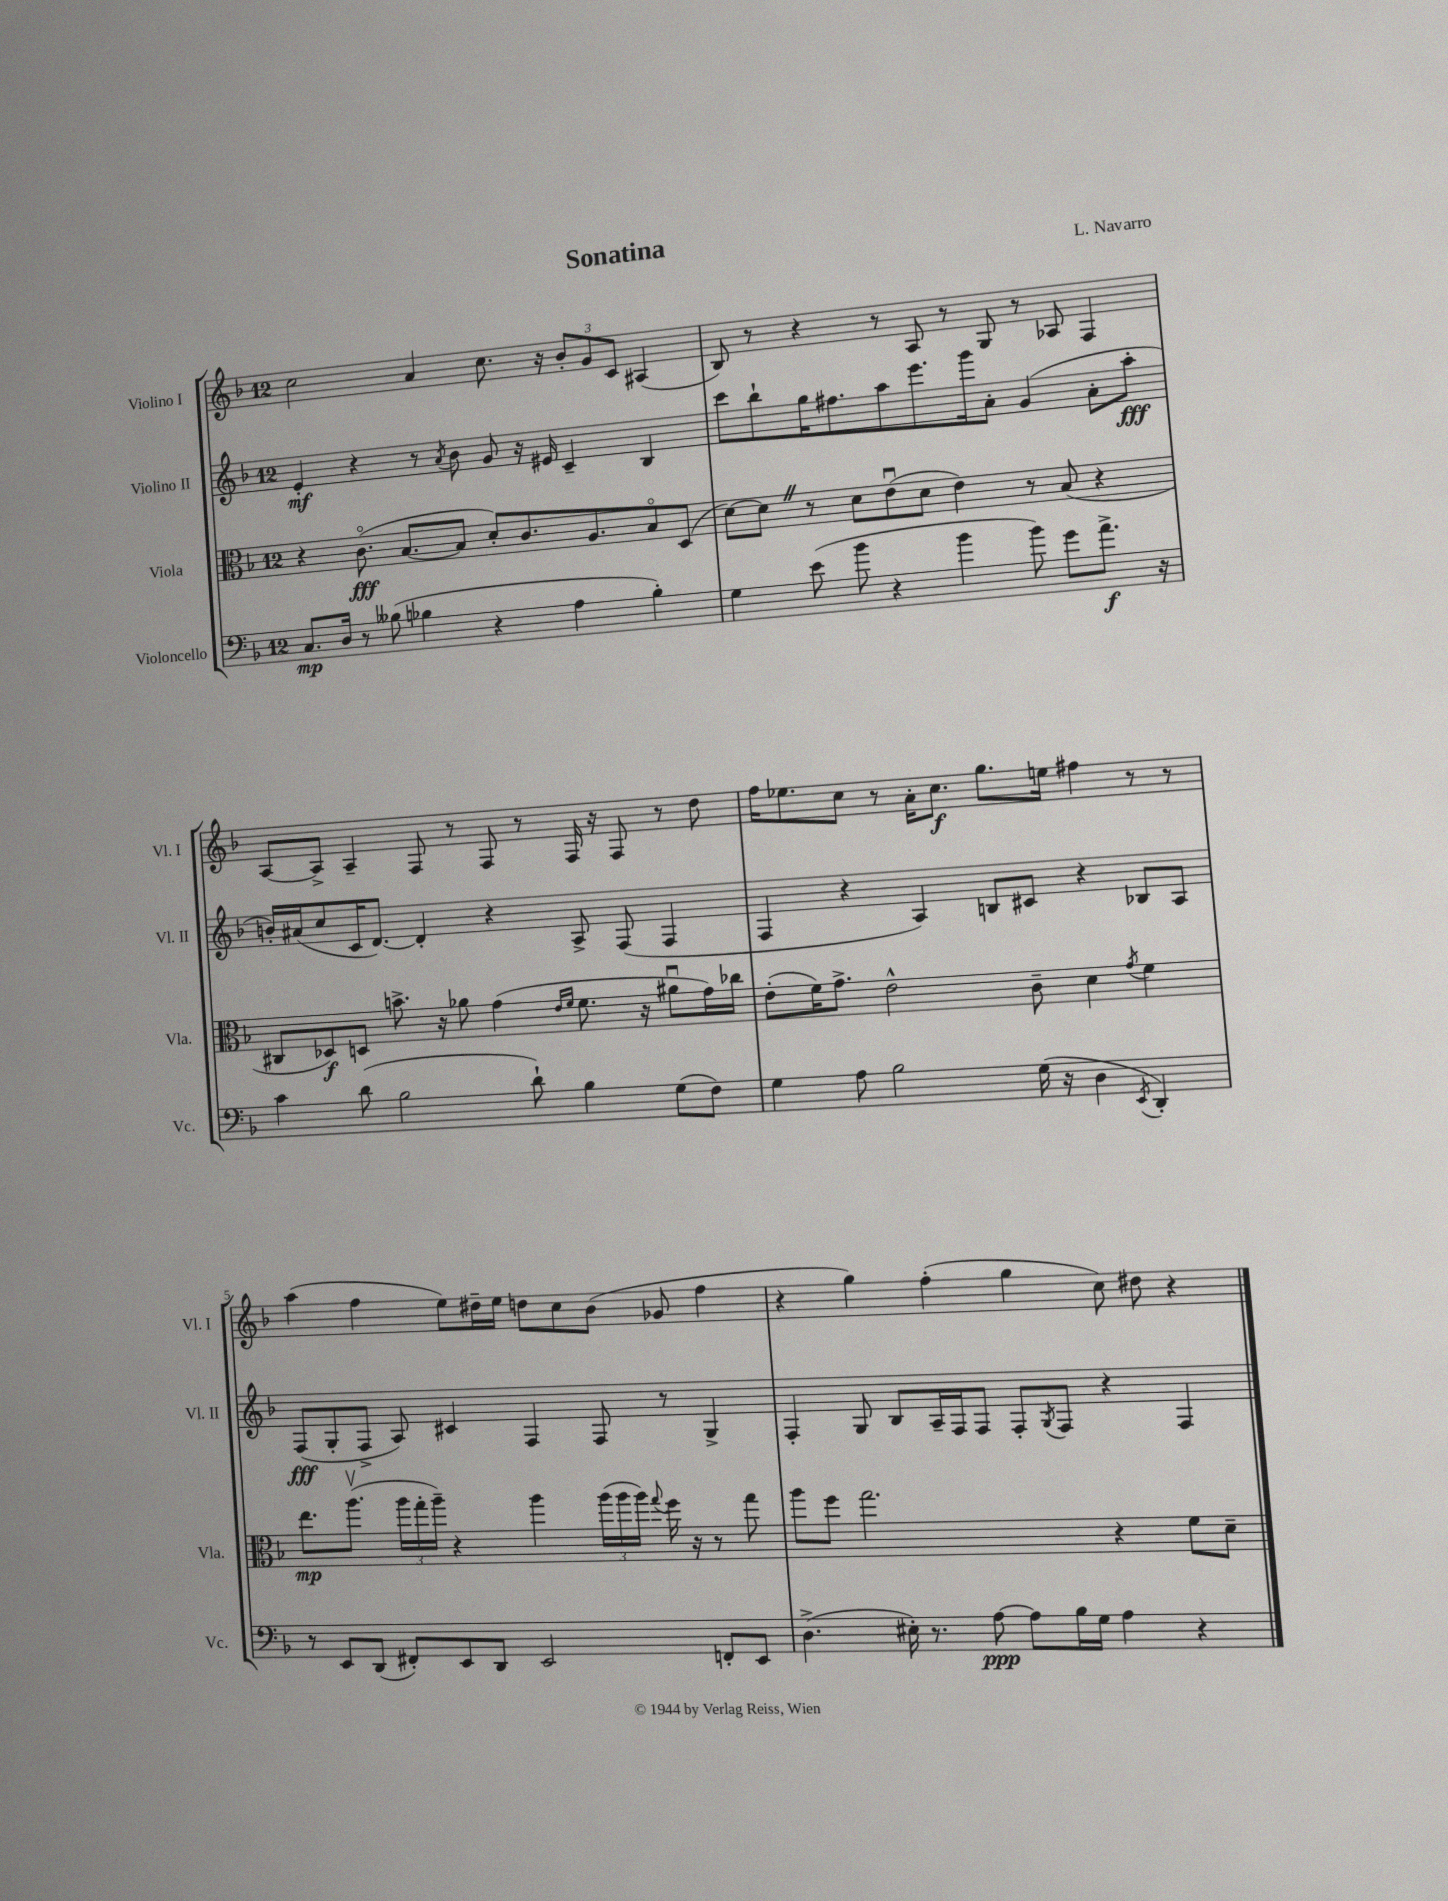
\header { title = "Sonatina" composer = "L. Navarro" }
<<
\new StaffGroup <<
\new Staff = "s0" \with { instrumentName = "Violino I" shortInstrumentName = "Vl. I" } {
    \clef treble \key f \major \once \override Staff.TimeSignature.style = #'single-digit \time 12/8
    c''2 a'4 c''8. r16 \tuplet 3/2 { bes'8-. g'8 c'8 } ais4( |
    bes8) r8 r4 r8 a8 r8 g8 r8 aes8 f4 |
    a8~ a8-> a4-- f8 r8 f8 r8 f16 r16 f8 r8 d''8 |
    f''16 ees''8. c''8 r8 a'16-. c''8.\f g''8. e''16 fis''4 r8 r8 |
    a''4( f''4 e''8) dis''16-- e''16 d''8 c''8 bes'8( ges'8 f''4 |
    r4 g''4) f''4-.( g''4 c''8) dis''8 r4 \bar "|." |
}
\new Staff = "s1" \with { instrumentName = "Violino II" shortInstrumentName = "Vl. II" } {
    \clef treble \key f \major \once \override Staff.TimeSignature.style = #'single-digit \time 12/8
    e'4-.\mf r4 r8 \acciaccatura { a'8 } bes'8 g'8 r16 eis'16 c'4-- bes4 |
    c'''8 bes''8-! g''16 fis''8. a''8 e'''8. g'''16 a'8-. g'4( a'8-. a''8-.\fff |
    b'16-.) ais'16( c''8 c'16 d'8.~) d'4-. r4 a8-> f8( f4 |
    f4 r4 a4) b8 cis'8 r4 bes8 a8 |
    f8\fff( g8-. f8-> a8) cis'4 f4 f8 r8 g4-> |
    f4-. g8 bes8 a16-- f16 f8 f8-. \acciaccatura { g8 } f8 r4 f4 \bar "|." |
}
\new Staff = "s2" \with { instrumentName = "Viola" shortInstrumentName = "Vla." } {
    \clef alto \key f \major \once \override Staff.TimeSignature.style = #'single-digit \time 12/8
    r4 c'8.\flageolet\fff( bes8.~ bes8 d'8-.) c'8. a8. bes8\flageolet d8( |
    d'8~) d'8 \once \override BreathingSign.text = \markup { \musicglyph "scripts.caesura.straight" } \breathe r8 d'8 e'8\downbow( d'8 e'4) r8 bes8( r4 |
    cis8 des8\f) d8 b'8.-> r16 aes'8 g'4( \grace { e'16 f'16 } f'8. r16 ais'8\downbow g'16) ces''16 |
    e'8-.( f'16) g'8.-> e'2-^ c'8-- d'4 \acciaccatura { g'8 } f'4 |
    e''8.\mp a''8.\upbow( \tuplet 3/2 { a''16 g''16-. a''16--) } r4 a''4 \tuplet 3/2 { a''16( a''16 a''16) } \appoggiatura { g''8 } f''16 r16 r8 g''8 |
    a''8 f''8 g''2. r4 f'8 d'8-- \bar "|." |
}
\new Staff = "s3" \with { instrumentName = "Violoncello" shortInstrumentName = "Vc." } {
    \clef bass \key f \major \once \override Staff.TimeSignature.style = #'single-digit \time 12/8
    c8.\mp d16 r8 beses8( bes4 r4 a4 bes4-.) |
    g4 e'8( bes'8 r4 bes'4 bes'8) g'8 a'8.->\f r16 |
    c'4 d'8( bes2 d'8-!) bes4 g8( f8) |
    g4 a8 bes2 g16( r16 d4 \acciaccatura { e,8 } d,4-.) |
    r8 e,8 d,8( fis,8-.) e,8 d,8 e,2 f,8-. e,8 |
    d4.->( eis16-.) r8. a8~\ppp a8 bes16 g16 a4 r4 \bar "|." |
}
>>
>>
\layout { \context { \Score \override BarNumber.break-visibility = ##(#f #t #t) barNumberVisibility = #(every-nth-bar-number-visible 5) } }
